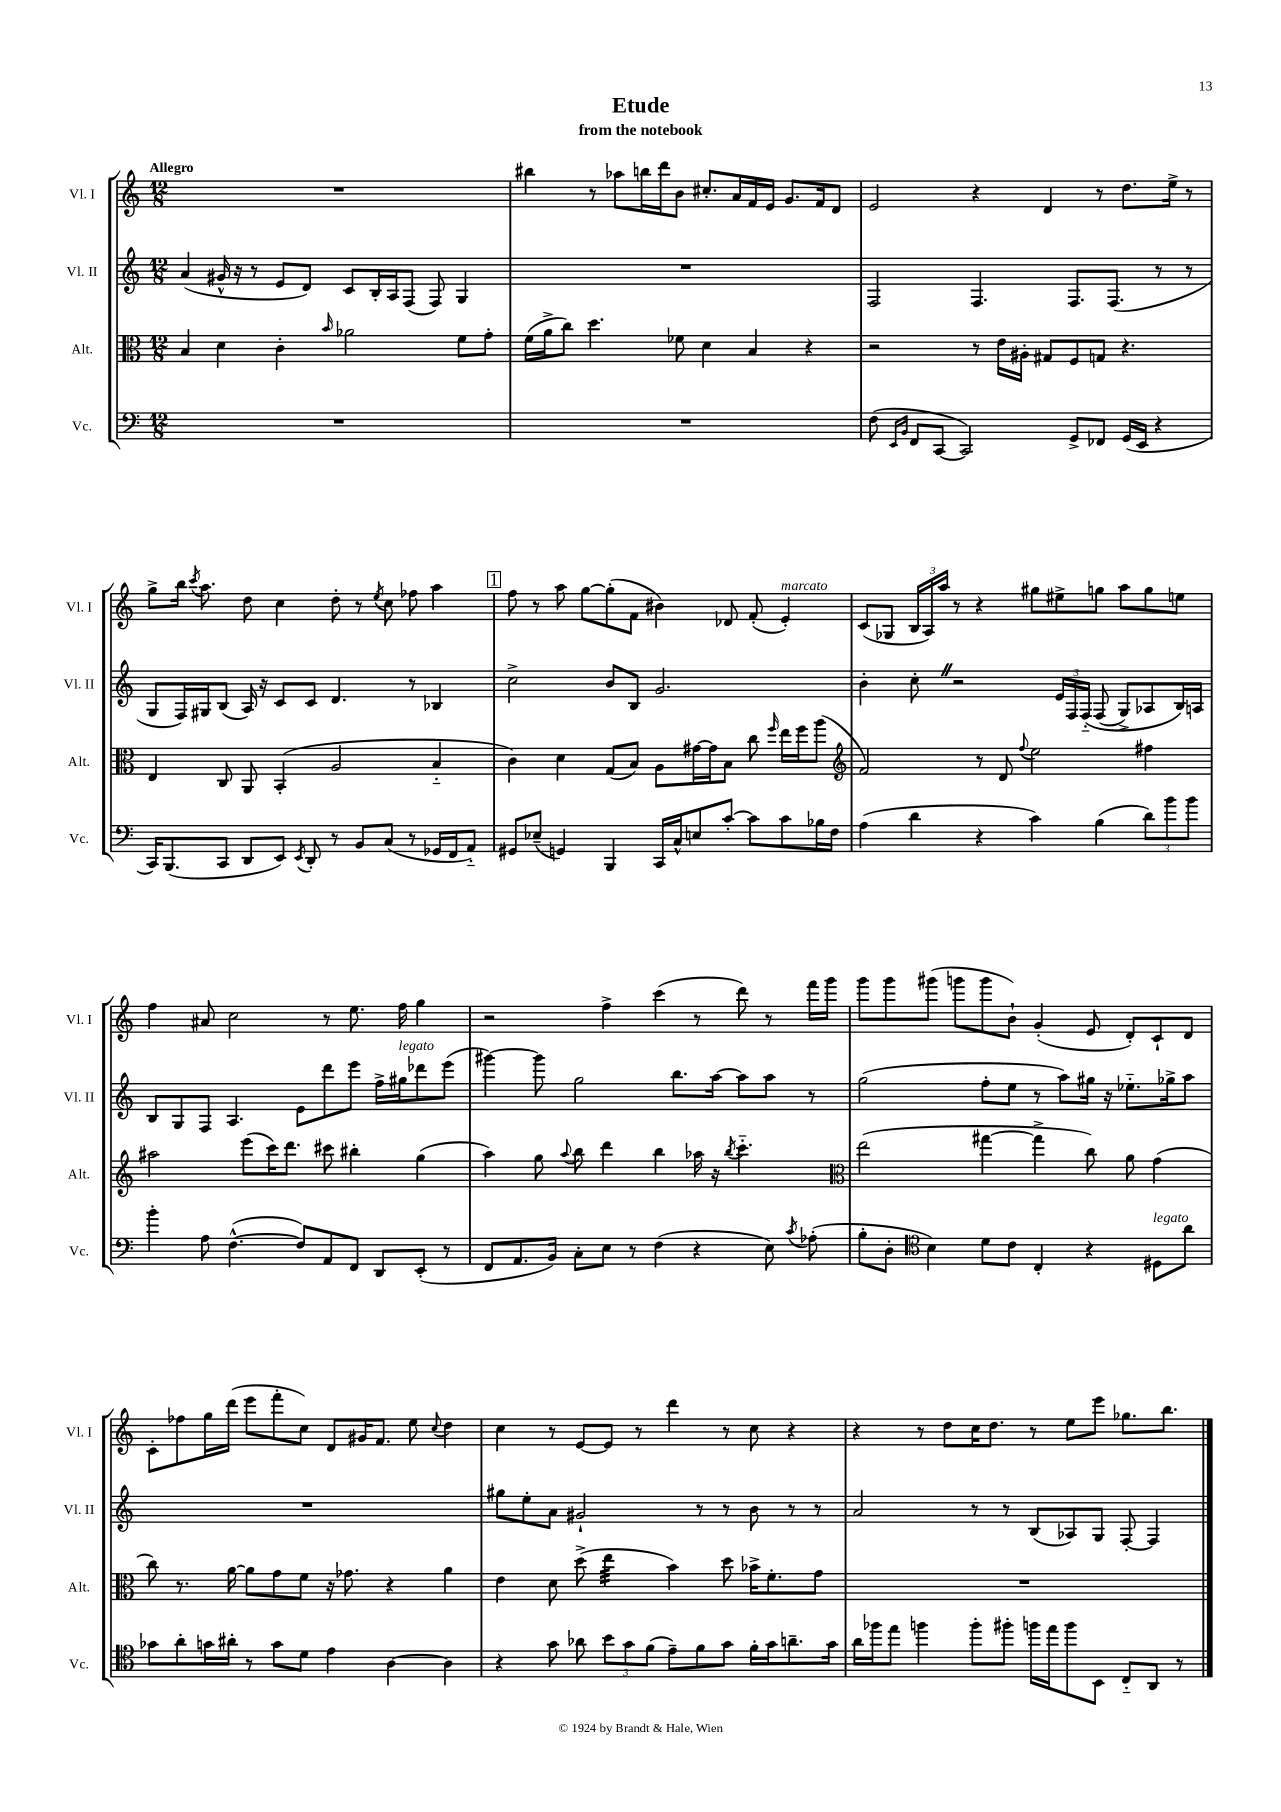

**kern	**kern	**kern	**kern
*staff4	*staff3	*staff2	*staff1
*clefF4	*clefC3	*clefG2	*clefG2
*k[]	*k[]	*k[]	*k[]
*M12/8	*M12/8	*M12/8	*M12/8
1.r	4B	(4a	1.r
.	4d	16g#^^	.
.	.	16r	.
.	.	8r	.
.	4c'	8e	.
.	.	8d)	.
.	16qqb	.	.
.	2a-	8c	.
.	.	16B'	.
.	.	16A	.
.	.	(8F	.
.	.	8F)	.
.	8f	4G	.
.	8g'	.	.
=	=	=	=
1.r	(16f	1.r	4bb#
.	16a^	.	.
.	8cc)	.	.
.	4.dd	.	8r
.	.	.	8aa-
.	.	.	16bb
.	.	.	16ddd
.	8f-	.	8b
.	4d	.	8.cc#'
.	.	.	16a
.	4B	.	16f
.	.	.	16e
.	.	.	8.g
.	4r	.	.
.	.	.	16f
.	.	.	8d
=	=	=	=
(8F	2r	2F	2e
16qqEE	.	.	.
16qqBB	.	.	.
8FF	.	.	.
[8CC	.	.	.
2CC])	.	.	.
.	8r	4.F	4r
.	16e	.	.
.	16A#'	.	.
.	8G#	.	4d
8GG^	8F	8.F	.
8FF-	8G	.	8r
.	.	(8.F	.
(16GG	4.r	.	8.dd
16EE	.	.	.
4r	.	8r	.
.	.	.	16ee^
.	.	8r	8r
=	=	=	=
16CC)	4E	8G	8gg^
(8.BBB	.	.	.
.	.	16F)	16bb
.	.	.	8qccc
.	.	16G#	8.aa
8CC	8C	(8B	.
8DD	8AA	16A)	8dd
.	.	16r	.
8EE)	(4BB'	8c	4cc
8qEE	.	.	.
8DD'	.	8c	.
8r	2A	4.d	8dd'
8BB	.	.	8r
.	.	.	8qee
(8C	.	.	8cc
8r	.	8r	8ff-
16GG-	4B'~	4B-	4aa
16FF	.	.	.
8AA'~)	.	.	.
=	=	=	=
8GG#	4c)	2cc^	8ff
(8E-~	.	.	8r
4GG)	4d	.	8aa
.	.	.	[8gg
4BBB	(8G	8b	(8gg']
.	8B)	8B	8f
16CC	8A	2.g	4b#)
16C^^	.	.	.
8E	[16g#	.	.
.	16g#]	.	.
[8c'	8B	.	8d-
8c]	8cc	.	(8f'
.	16qqff	.	.
8c	16ee	.	4e')
.	16ff	.	.
16B-	(8aa	.	.
16F	.	.	.
=	=	=	=
*	*clefG2	*	*
(4A	2f)	4b'	(8c
.	.	.	8G-
4d	.	8cc'	24B
.	.	.	24A)
.	.	.	24aa
.	.	2r	8r
4r	8r	.	4r
.	8d	.	.
.	8qqff	.	.
4c)	2ee	.	8gg#
.	.	24e	8ee#^
.	.	24F	.
.	.	&(24F'~	.
(4B	.	(8F	8gg
.	.	8G^)	8aa
12d)	4ff#	8A-	8gg
12b	.	.	.
.	.	16B&)	8ee
12b	.	.	.
.	.	16A	.
=	=	=	=
4b'	2aa#	8B	4ff
.	.	8G	.
8A	.	8F	8a#
([4.F^^	.	4.A	2cc
.	(8eee	.	.
.	16ccc)	.	.
.	8.ddd	.	.
8F])	.	8e	.
8AA	8ccc#	8ddd	8r
8FF	4bb#'	8eee	8.ee
8DD	.	16ff^	.
.	.	16gg#	16ff
(8EE'	(4gg	8ddd-	4gg
8r	.	(8eee	.
=	=	=	=
8FF	4aa)	[4ggg#)	2r
8.AA	.	.	.
.	8gg	8ggg#]	.
16BB)	.	.	.
.	8qqaa	.	.
8C'	8bb	2gg	.
8E	4ddd	.	4ff^
8r	.	.	.
(4F	4bb	.	(4ccc
.	.	8.bb	.
4r	16aa-	.	8r
.	16r	[16aa	.
.	8qbb	.	.
.	4.ccc'~	8aa]	8ddd)
8E)	.	8aa	8r
8qc	.	.	.
(8A-'	.	8r	16fff
.	.	.	16ggg
=	=	=	=
*	*clefC3	*	*
8B'	(2ee	(2gg	8ggg
8D'	.	.	8ggg
*clefC4	*	*	*
4B)	.	.	(8ggg#
.	.	.	8ggg
8d	[4gg#	8ff'	8ggg
8c	.	8ee	8b`)
4C'	4gg#^]	8r	(4g'
.	.	8aa)	.
4r	8cc)	16gg#	8e
.	.	16r	.
.	8a	8.ee-'~	8d')
8D#	(4g	.	8c`
.	.	16gg-^	.
8a	.	8aa	8d
=	=	=	=
8g-	8cc)	1.r	8c'
8a'	8.r	.	8ff-
16g	.	.	16gg
16a#'	[16a	.	(16ddd
8r	8a]	.	8eee
8g	8g	.	8fff'
8d	8f	.	8cc)
4e	16r	.	8d
.	8.g-	.	.
.	.	.	16g#
.	.	.	8.f
[4A	4r	.	.
.	.	.	8ee
.	.	.	8qqcc
4A]	4a	.	4dd
=	=	=	=
4r	4e	8gg#	4cc
.	.	8ee'	.
8g	8d	8a	8r
8a-	(8dd^	2g#`	[8e
12b	4ee	.	8e]
12g	.	.	.
.	.	.	8r
(12f	.	.	.
8e~)	4b)	.	4ddd
8f	.	8r	.
8g	8dd	8r	8r
16f'	16b-^	8b	8cc
16g	8.f'	.	.
8.a~	.	8r	4r
.	8g	8r	.
16g	.	.	.
=	=	=	=
16a	1.r	2a	4r
16ff-	.	.	.
8ee	.	.	.
4ff	.	.	8r
.	.	.	8dd
8ff'	.	8r	16cc
.	.	.	8.dd
8ff#'	.	8r	.
16ff	.	(8B	8r
16ee	.	.	.
8ff	.	8A-)	8ee
8BB	.	8G	8eee
8C'~	.	[8F'	8.gg-
8AA	.	4F]	.
.	.	.	8.bb
8r	.	.	.
==	==	==	==
*-	*-	*-	*-
